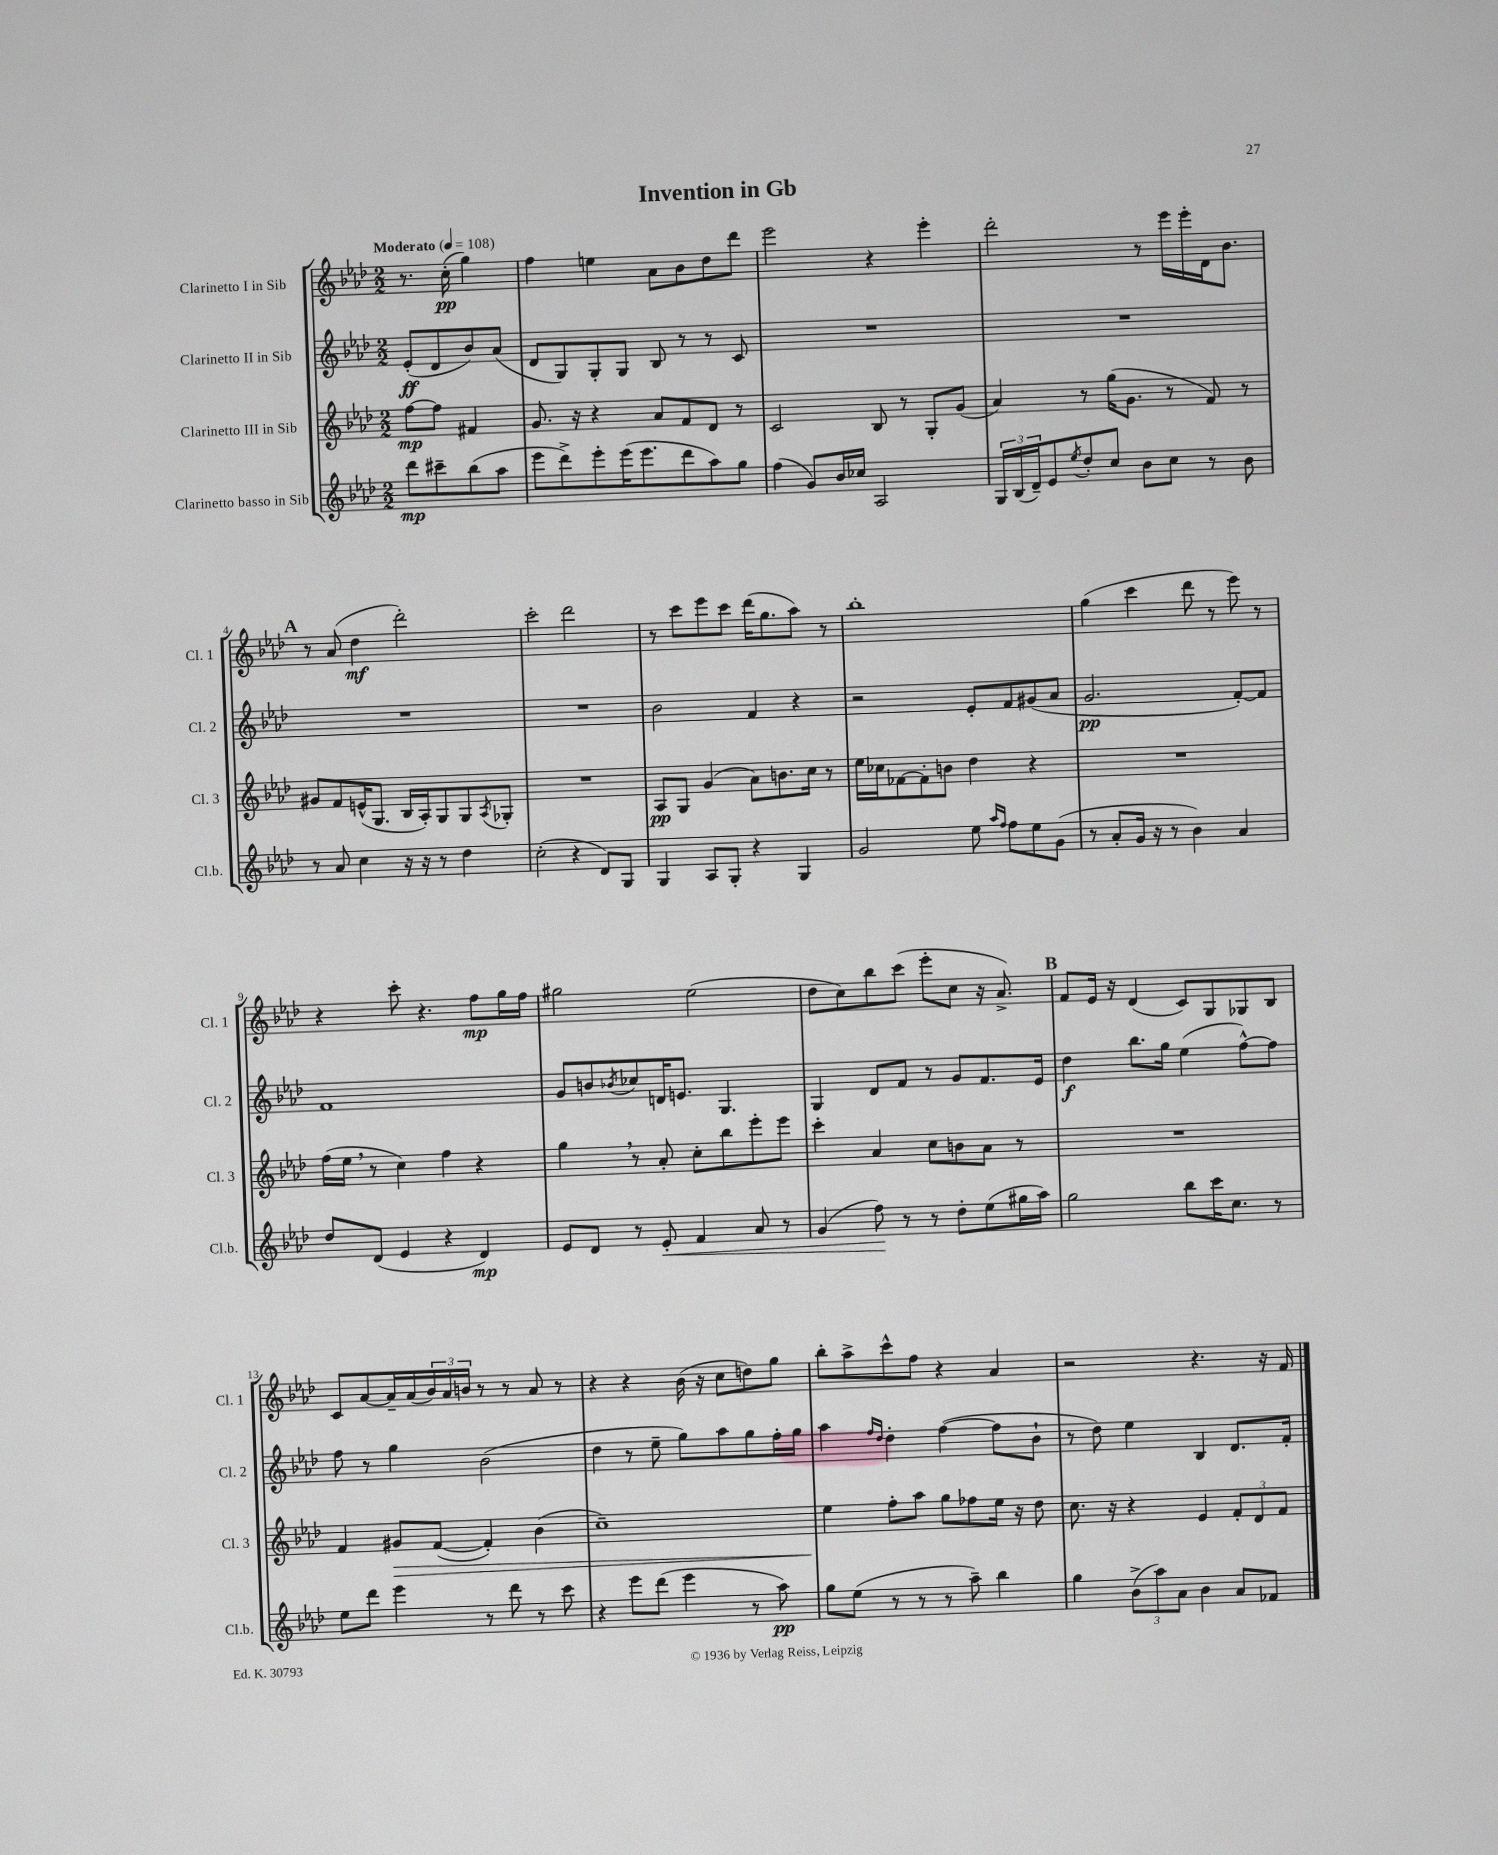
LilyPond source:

\header { title = "Invention in Gb" }
<<
\new StaffGroup <<
\new Staff = "s0" \with { instrumentName = "Clarinetto I in Sib" shortInstrumentName = "Cl. 1" } {
    \clef treble \key aes \major \numericTimeSignature \time 2/2 \partial 2 \tempo "Moderato" 4 = 108
    r8. c''16-.\pp( g''4) |
    f''4 e''4 aes'8 bes'8 des''8 des'''8 |
    ees'''2 r4 ees'''4-. |
    des'''2-. r8 ees'''16 ees'''16-. des'16 bes'8. |
    \mark \markup { \bold "A" } r8 aes'8( des''4\mf des'''2-.) |
    c'''2-. des'''2 |
    r8 c'''8 ees'''8 c'''8 des'''16( g''8. aes''8) r8 |
    bes''1-. |
    g''4( c'''4 des'''8 r8 ees'''8) r8 |
    r4 c'''8-. r4. f''8\mp g''16 f''16 |
    gis''2 ees''2( |
    des''8 c''8) bes''8 c'''8( ees'''8-. c''8 r16 aes'8.->) |
    \mark \markup { \bold "B" } f'8 ees'16 r16 des'4( c'8) g8 ges8 bes8 |
    c'8 aes'8~ aes'16-- aes'16( \tuplet 3/2 { bes'16) aes'16 b'16 } r8 r8 aes'8 r8 |
    r4 r4 bes'16( r16 c''8 d''8) g''8 |
    bes''8-. aes''8-> c'''8-^ f''8 r4 aes'4 |
    r2 r4. r16 f'16 \bar "|." |
}
\new Staff = "s1" \with { instrumentName = "Clarinetto II in Sib" shortInstrumentName = "Cl. 2" } {
    \clef treble \key aes \major \numericTimeSignature \time 2/2 \partial 2
    ees'8-.\ff( des'8 bes'8) aes'8( |
    des'8 g8) g8-. g8 bes8 r8 r8 c'8 |
    R1 |
    R1 |
    \mark \markup { \bold "A" } R1 |
    R1 |
    bes'2 f'4 r4 |
    r2 ees'8-. f'8 gis'8( aes'8 |
    g'2.\pp f'8~-.) f'8 |
    f'1 |
    g'8 b'8 \acciaccatura { bes'8 } ces''8 d'16 e'8. g4. |
    g4 des'8 f'8 r8 g'8 f'8. ees'16 |
    \mark \markup { \bold "B" } des''4\f bes''8. g''16 ees''4( f''8~-^) f''8 |
    f''8 r8 g''4 bes'2( |
    des''4 r8 ees''8-- g''8) aes''8 g''8 f''16-. g''16 |
    aes''4 \grace { f''16 des''16 } des''4-. f''4~( f''8 bes'8-! |
    r8 des''8) ees''4 bes4 des'8. f'16-. \bar "|." |
}
\new Staff = "s2" \with { instrumentName = "Clarinetto III in Sib" shortInstrumentName = "Cl. 3" } {
    \clef treble \key aes \major \numericTimeSignature \time 2/2 \partial 2
    f''8~\mp f''8 fis'4 |
    g'8. r16 r4 aes'8 f'8 des'8 r8 |
    c'2 bes8 r8 g8-. g'8( |
    aes'4) r8 g''16( g'8. r8 f'8) r8 |
    \mark \markup { \bold "A" } gis'8 f'8 e'16-^( g8. bes16 aes16-.) g8 g8 \acciaccatura { aes8 } ges8-. |
    R1 |
    aes8\pp g8 g'4( aes'8) b'8. c''16 r8 |
    ees''16 ces''16 fes'8~ fes'8-. b'8 des''4 r4 |
    R1 |
    f''16( ees''16 \breathe r8 c''4) f''4 r4 |
    g''4 \breathe r8 aes'8-. c''8-. bes''8 ees'''8-. ees'''8 |
    c'''4-. aes'4 c''8 b'8 aes'8 r8 |
    \mark \markup { \bold "B" } R1 |
    f'4 gis'8\> f'8~( f'4-.) bes'4( |
    c''1--) |
    ees''4\! f''8-. aes''8 g''8 fes''8 ees''16 r16 des''8 |
    c''8. r16 r4 ees'4 \tuplet 3/2 { f'8-. des'8 f'8 } \bar "|." |
}
\new Staff = "s3" \with { instrumentName = "Clarinetto basso in Sib" shortInstrumentName = "Cl.b." } {
    \clef treble \key aes \major \numericTimeSignature \time 2/2 \partial 2
    des'''8\mp cis'''8-- bes''8( aes''8 |
    ees'''8 des'''8->) ees'''8-. ees'''16( ees'''8. des'''8 aes''8) g''8 |
    f''4( g'8) bes'16 ces''16 aes2 |
    \tuplet 3/2 { g16 bes16( des'16--) } ees'8 \acciaccatura { ees''8 } des''8-. c''8 bes'8 c''8 r8 bes'8 |
    \mark \markup { \bold "A" } r8 aes'8 c''4 r16 r16 r8 des''4 |
    c''2-.( r4 des'8) g8 |
    g4 aes8 g8-. r4 g4 |
    g'2 ees''8 \grace { aes''16 f''16 } f''8 ees''8 g'8( |
    r8 aes'8-. g'16 r16 r8 bes'4) aes'4 |
    des''8 des'8( ees'4 r4 des'4\mp) |
    ees'8 des'8 r8 ees'8-.\< f'4 aes'8 r8 |
    g'4( f''8\!) r8 r8 des''8-. ees''8( gis''16 aes''16) |
    \mark \markup { \bold "B" } g''2 bes''8 c'''16 c''8. r8 |
    ees''8 des'''8 ees'''4 r8 des'''8 r8 c'''8 |
    r4 ees'''8 des'''8( ees'''4 r8 aes''8\pp) |
    g''8 ees''8( r8 r8 r8 aes''8--) bes''4 |
    g''4 \tuplet 3/2 { bes'8->( aes''8) aes'8 } bes'4 aes'8 fes'8 \bar "|." |
}
>>
>>
